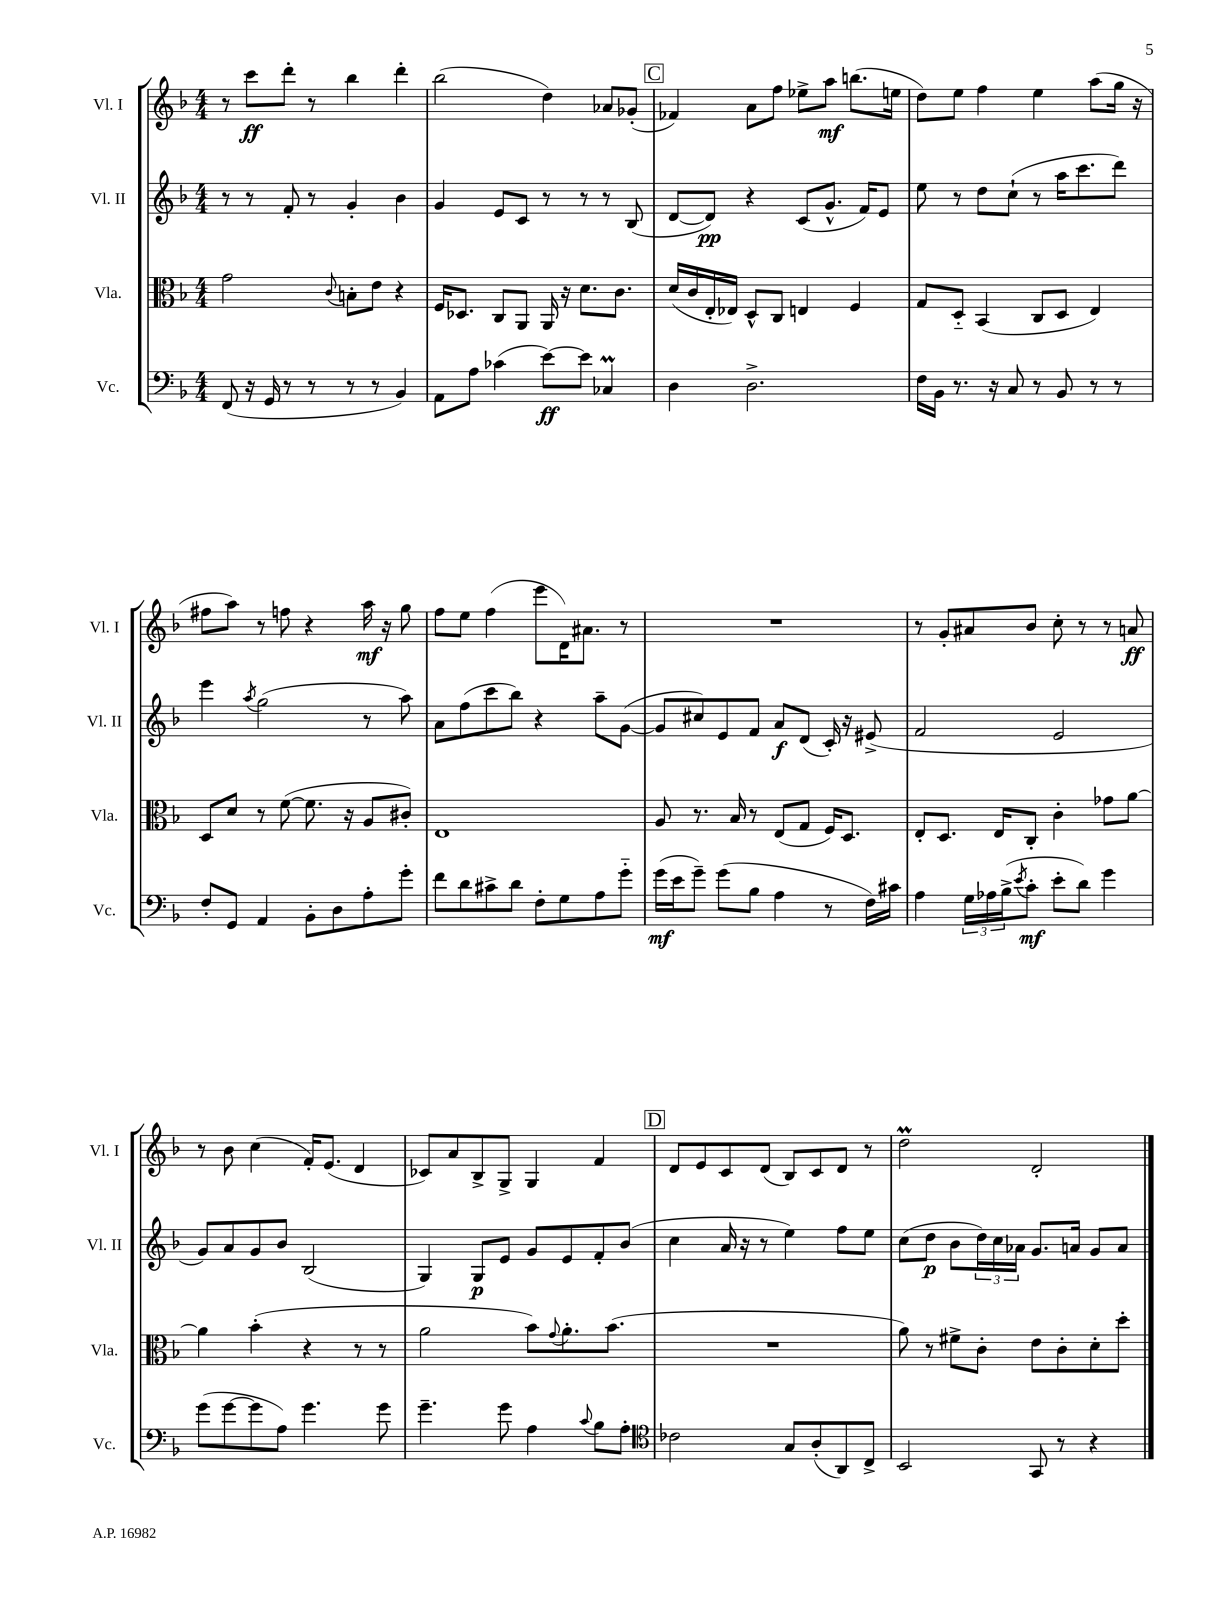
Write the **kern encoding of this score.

**kern	**dynam	**kern	**kern	**dynam	**kern	**dynam
*part4	*part4	*part3	*part2	*part2	*part1	*part1
*staff4	*staff4	*staff3	*staff2	*staff2	*staff1	*staff1
*I"Vc.	*	*I"Vla.	*I"Vl. II	*	*I"Vl. I	*
*I'Vc.	*	*I'Vla.	*I'Vl. II	*	*I'Vl. I	*
*clefF4	*	*clefC3	*clefG2	*	*clefG2	*
*k[b-]	*	*k[b-]	*k[b-]	*	*k[b-]	*
*M4/4	*	*M4/4	*M4/4	*	*M4/4	*
=103	=103	=103	=103	=103	=103	=103
(8FF/	.	2g\	8r	.	8r	.
16r	.	.	8r	.	8ccc\L	ff
16GG/	.	.	.	.	.	.
8r	.	.	8f'/	.	8ddd'\J	.
8r	.	.	8r	.	8r	.
.	.	8qqc/	.	.	.	.
8r	.	8Bn'\L	4g'/	.	4bb-\	.
8r	.	8e\J	.	.	.	.
4BB-/)	.	4r	4b-\	.	4ddd'\	.
=104	=104	=104	=104	=104	=104	=104
8AA\L	.	16F/KL	4g/	.	(2bb-\	.
.	.	8.D-X/J	.	.	.	.
8A\J	.	.	.	.	.	.
(4c-X\	.	8C/L	8e/L	.	.	.
.	.	8AA/J	8c/J	.	.	.
[8e\L)	ff	16AA/	8r	.	4dd\)	.
.	.	16r	.	.	.	.
8e\J]	.	8.d\L	8r	.	.	.
4C-XM/	.	.	8r	.	8a-X/L	.
.	.	8.c\J	.	.	.	.
.	.	.	(8B-/	.	(8g-X'/J	.
!!LO:REH:place=s1:t=C
=105	=105	=105	=105	=105	=105	=105
4D\	.	(16d/LL	[8d/L	.	4f-X/)	.
.	.	16c/	.	.	.	.
.	.	16E'/	8d/J])	pp	.	.
.	.	16E-X/JJ)	.	.	.	.
2.D^\	.	8D^^/L	4r	.	8a\L	.
.	.	8C/J	.	.	8ff\J	.
.	.	4En/	(8c/L	.	8ee-X^\L	.
.	.	.	8.g^^/J	.	8aa\J	mf
.	.	4F/	.	.	(8.bbn\L	.
.	.	.	16f/KL)	.	.	.
.	.	.	8e/J	.	.	.
.	.	.	.	.	16een\Jk	.
=106	=106	=106	=106	=106	=106	=106
16F\LL	.	8G/L	8ee\	.	8dd\L)	.
16BB-\JJ	.	.	.	.	.	.
8.r	.	8D/J	8r	.	8ee\J	.
.	.	(4BB-/	8dd\L	.	4ff\	.
16r	.	.	.	.	.	.
8C/	.	.	(8cc`\J	.	.	.
8r	.	8C/L	8r	.	4ee\	.
8BB-/	.	8D/J	16aa\KL	.	.	.
.	.	.	8.ccc\	.	.	.
8r	.	4E/)	.	.	(8aa\L	.
8r	.	.	8ddd\J)	.	16gg\Jk	.
.	.	.	.	.	16r	.
!!LO:LB:g=z
=107	=107	=107	=107	=107	=107	=107
8F'/L	.	8D/L	4eee\	.	8ff#X\L	.
8GG/J	.	8d/J	.	.	8aa\J)	.
.	.	.	8qaa/	.	.	.
4AA/	.	8r	(2gg\	.	8r	.
.	.	([8f\	.	.	8ffn\	.
8BB-'\L	.	8.f\]	.	.	4r	.
8D\	.	.	.	.	.	.
.	.	16r	.	.	.	.
8A'\	.	8A/L	8r	.	16aa\	mf
.	.	.	.	.	16r	.
8g'\J	.	8c#X'/J)	8aa\)	.	8gg\	.
=108	=108	=108	=108	=108	=108	=108
8f\L	.	1E	8a\L	.	8ff\L	.
8d\	.	.	(8ff\	.	8ee\J	.
8c#X^\	.	.	8ccc\	.	(4ff\	.
8d\J	.	.	8bb-\J)	.	.	.
8F'\L	.	.	4r	.	8eee\L	.
8G\	.	.	.	.	16d\K)	.
.	.	.	.	.	8.a#X\J	.
8A\	.	.	8aa~\L	.	.	.
8g\J	.	.	([8g\J	.	8r	.
=109	=109	=109	=109	=109	=109	=109
(16g\LL	mf	8A/	8g/L]	.	1r	.
16e\J	.	.	.	.	.	.
8g~\J)	.	8.r	8cc#X/)	.	.	.
(8g\L	.	.	8e/	.	.	.
.	.	16B-/	.	.	.	.
8B-\J	.	8r	8f/J	.	.	.
4A\	.	(8E/L	8a/L	f	.	.
.	.	8G/J	(8d/J	.	.	.
8r	.	16F/KL)	16c'/)	.	.	.
.	.	8.D/J	16r	.	.	.
16F\LL)	.	.	(8e#X^/	.	.	.
16c#X\JJ	.	.	.	.	.	.
=110	=110	=110	=110	=110	=110	=110
4A\	.	8E'/L	2f/	.	8r	.
.	.	8.D/J	.	.	8g'/L	.
24G\LL	.	.	.	.	8a#X/	.
24A-X\	.	.	.	.	.	.
.	.	16E/KL	.	.	.	.
(24B-^\J	.	.	.	.	.	.
8qe/	.	.	.	.	.	.
8c'\J	mf	8C'/J	.	.	8b-/J	.
8e'\L	.	4c'\	2e/	.	8cc'\	.
8d\J)	.	.	.	.	8r	.
4g\	.	8g-X\L	.	.	8r	.
.	.	[8a\J	.	.	8an/	ff
!!LO:LB:g=z
=111	=111	=111	=111	=111	=111	=111
(8g\L	.	4a\]	8g/L)	.	8r	.
[8g\	.	.	8a/	.	8b-\	.
8g\]	.	(4b-'\	8g/	.	(4cc\	.
8A\J)	.	.	8b-/J	.	.	.
4.g\	.	4r	(2B-/	.	16f'/KL)	.
.	.	.	.	.	(8.e/J	.
.	.	8r	.	.	4d/	.
8g\	.	8r	.	.	.	.
=112	=112	=112	=112	=112	=112	=112
4.g~\	.	2a\	4G/)	.	8c-X/L)	.
.	.	.	.	.	8a/	.
.	.	.	8G/L	p	8B-^/	.
8g\	.	.	8e/J	.	8G^/J	.
4A\	.	8b-\L)	8g/L	.	4G/	.
.	.	8qqg/	.	.	.	.
.	.	8.a'\	8e/	.	.	.
8qqc/	.	.	.	.	.	.
8B-\L	.	.	8f'/	.	4f/	.
.	.	(8.b-\J	.	.	.	.
8A'\J	.	.	(8b-/J	.	.	.
!!LO:REH:place=s1:t=D
=113	=113	=113	=113	=113	=113	=113
*clefC4	*	*	*	*	*	*
2c-X\	.	1r	4cc\	.	8d/L	.
.	.	.	.	.	8e/	.
.	.	.	16a/	.	8c/	.
.	.	.	16r	.	.	.
.	.	.	8r	.	(8d/J	.
8G/L	.	.	4ee\)	.	8B-/L)	.
(8A'/	.	.	.	.	8c/	.
8AA/)	.	.	8ff\L	.	8d/J	.
8C^/J	.	.	8ee\J	.	8r	.
=114	=114	=114	=114	=114	=114	=114
2BB-/	.	8a\)	(8cc\L	.	2ddM\	.
.	.	8r	8dd\J	p	.	.
.	.	8f#X^\L	8b-\L	.	.	.
.	.	8c'\J	24dd\L)	.	.	.
.	.	.	24cc\	.	.	.
.	.	.	24a-X\JJ	.	.	.
8GG/	.	8e\L	8.g/L	.	2d'/	.
8r	.	8c'\	.	.	.	.
.	.	.	16an/Jk	.	.	.
4r	.	8d'\	8g/L	.	.	.
.	.	8dd'\J	8a/J	.	.	.
==	==	==	==	==	==	==
*-	*-	*-	*-	*-	*-	*-
